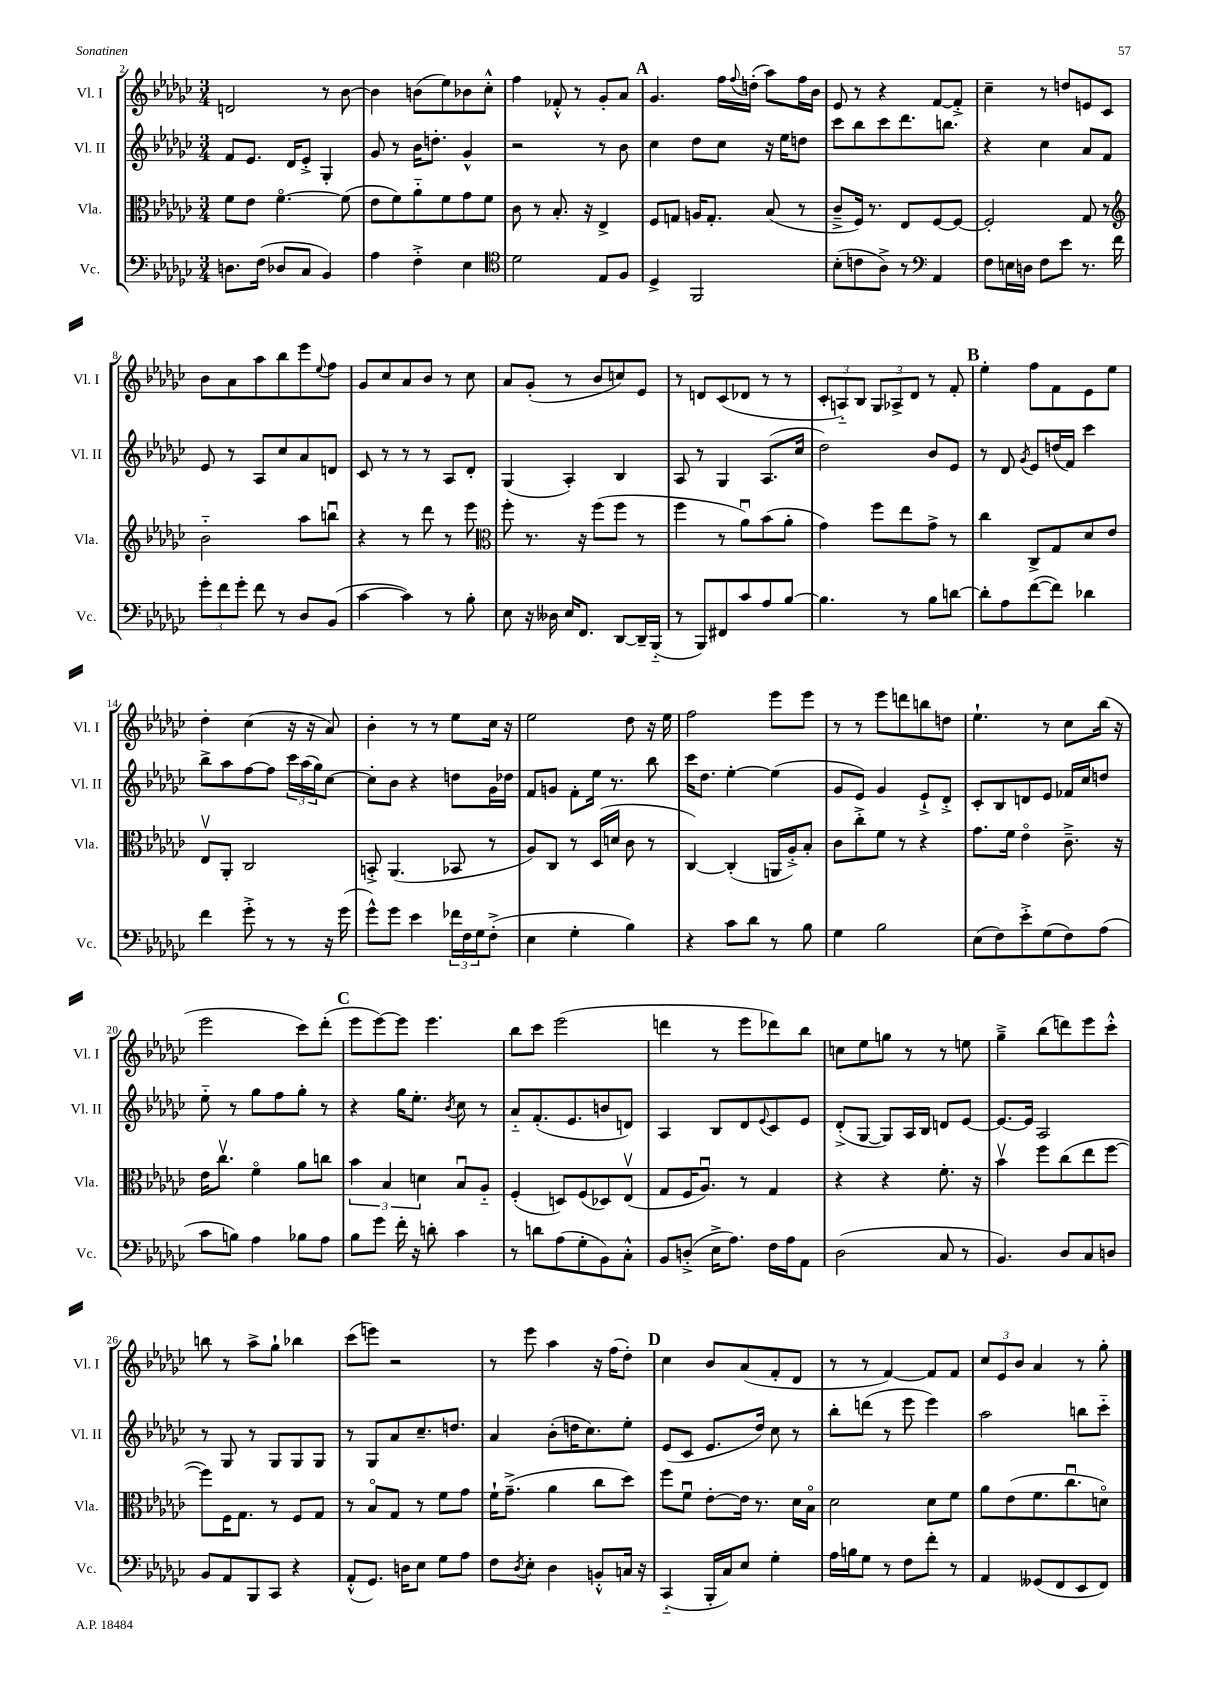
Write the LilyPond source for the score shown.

<<
\new StaffGroup <<
\new Staff = "s0" \with { instrumentName = "Vl. I" shortInstrumentName = "Vl. I" } {
    \clef treble \key ges \major \numericTimeSignature \time 3/4
    d'2 r8 bes'8~ |
    bes'4 b'8( ees''8) bes'8 ces''8-.-^ |
    f''4 fes'8-.-^ r8 ges'8-. aes'8 |
    \mark \markup { \bold "A" } ges'4. f''16 \appoggiatura { f''8 } d''16-.( aes''8) f''16 bes'16 |
    ees'8 r8 r4 f'8~ f'8-.-> |
    ces''4-- r8 d''8 e'8 ces'8 |
    bes'8 aes'8 aes''8 bes''8 ees'''8 \appoggiatura { ees''8 } f''8 |
    ges'8 ces''8 aes'8 bes'8 r8 ces''8 |
    aes'8 ges'8-.( r8 bes'8 c''8) ees'8 |
    r8 d'8 ces'8( des'8 r8 r8 |
    \tuplet 3/2 { ces'8-. a8-_) bes8 } \tuplet 3/2 { ges8 aes8-> des'8 } r8 f'8-. |
    \mark \markup { \bold "B" } ees''4-. f''8 f'8 ees'8 ees''8 |
    des''4-. ces''4( r16 r16 aes'8) |
    bes'4-. r8 r8 ees''8 ces''16 r16 |
    ees''2 des''8 r16 ees''16 |
    f''2 ees'''8 ees'''8 |
    r8 r8 ees'''8 d'''8 b''8 d''8 |
    ees''4.-! r8 ces''8 bes''16( r16 |
    ees'''2 ces'''8) des'''8-.( |
    \mark \markup { \bold "C" } ees'''8 ees'''8~) ees'''8 ees'''4. |
    bes''8 ces'''8 ees'''2( |
    d'''4 r8 ees'''8 des'''8) bes''8 |
    c''8 ees''8 g''8 r8 r8 e''8 |
    ges''4---> bes''8( d'''8) ees'''8 ces'''8-.-^ |
    b''8 r8 aes''8-> ges''8-! bes''4 |
    ces'''8( e'''8) r2 |
    r8 ees'''8 aes''4 r16 f''16( des''8-.) |
    \mark \markup { \bold "D" } ces''4 bes'8 aes'8( f'8-. des'8 |
    r8 r8 f'4~) f'8 f'8 |
    \tuplet 3/2 { ces''8 ees'8 bes'8 } aes'4 r8 ges''8-. \bar "|." |
}
\new Staff = "s1" \with { instrumentName = "Vl. II" shortInstrumentName = "Vl. II" } {
    \clef treble \key ges \major \numericTimeSignature \time 3/4
    f'8 ees'8. des'16 ees'8-.-> ges4-. |
    ges'8 r8 bes'16 d''8.-. ges'4-^ |
    r2 r8 bes'8 |
    \mark \markup { \bold "A" } ces''4 des''8 ces''8 r16 ees''16 d''8 |
    ces'''8 bes''8 ces'''8 des'''8. b''8. |
    r4 ces''4 aes'8 f'8 |
    ees'8 r8 aes8 ces''8 aes'8 d'8 |
    ces'8 r8 r8 r8 aes8 des'8-. |
    ges4( aes4-.) bes4 |
    aes8 r8 ges4 aes8.( ces''16 |
    des''2) bes'8 ees'8 |
    \mark \markup { \bold "B" } r8 des'8 \acciaccatura { ges'8 } ees'8 d''16( f'16) ces'''4 |
    bes''8-> aes''8 f''8~ f''8 \tuplet 3/2 { ces'''16 aes''16( ges''16) } ces''8~ |
    ces''8-. bes'8 r4 d''8 ges'16 des''16 |
    f'8 g'8 f'8-. ees''16 r8. bes''8 |
    ces'''16 des''8. ees''4~-. ees''4( |
    ges'8 ees'8) ges'4 ees'8-!-> des'8-.-> |
    ces'8-. bes8 d'8 ees'8 fes'16 ces''16 d''8 |
    ees''8-_ r8 ges''8 f''8 ges''8-. r8 |
    \mark \markup { \bold "C" } r4 ges''16 ees''8.-. \acciaccatura { bes'8 } ces''8 r8 |
    aes'8-_ f'8.-.( ees'8. b'8 d'8) |
    aes4 bes8 des'8 \appoggiatura { ees'8 } ces'8 ees'8 |
    des'8-.->( ges8~ ges8) aes16 bes16 d'8 ees'8~ |
    ees'8.~ ees'16 aes2 |
    r8 ges8 r8 ges8 ges8 ges8 |
    r8 ges8 aes'8 ces''8.-- d''8. |
    aes'4 bes'8-.( d''16 ces''8.) ees''8-. |
    \mark \markup { \bold "D" } ees'8( ces'8 ees'8. des''16) ces''8 r8 |
    bes''8-. d'''8( r8 ees'''8 ees'''4) |
    aes''2 b''8 ces'''8-_ \bar "|." |
}
\new Staff = "s2" \with { instrumentName = "Vla." shortInstrumentName = "Vla." } {
    \clef alto \key ges \major \numericTimeSignature \time 3/4
    f'8 ees'8 f'4.~\flageolet f'8( |
    ees'8 f'8) aes'8-_ f'8 ges'8 f'8 |
    ces'8 r8 bes8.-. r16 ees4-> |
    \mark \markup { \bold "A" } f8 g8 a16 g8.-. bes8( r8 |
    ces'8---> f16) r8. ees8 f8~ f8~ |
    f2-. ges8 r8 |
    \clef treble bes'2-_ aes''8 b''8\downbow |
    r4 r8 des'''8 r8 ees'''8 |
    \clef alto f''8-. r8. r16 f''8( f''8 r8 |
    f''4 r8 aes'8\downbow) bes'8( aes'8-. |
    ges'4) f''8 ees''8 ges'8-> r8 |
    \mark \markup { \bold "B" } ces''4 ces8-> ges8 des'8 ees'8 |
    ees8\upbow aes,8-. ces2 |
    b,8-.-> aes,4.( bes,8 r8 |
    aes8) ces8 r8 des16( d'16 ces'8 r8 |
    ces4~) ces4-.( a,16 aes16-.->) bes8-. |
    ces'8 ces''8-.-> f'8 r8 r4 |
    ges'8. f'16 ees'4\flageolet ces'8.---> r16 |
    ees'16 ces''8.\upbow f'4\flageolet aes'8 c''8 |
    \mark \markup { \bold "C" } \tuplet 3/2 { bes'4 bes4 d'4 } bes8\downbow aes8-_ |
    f4-.( d8) f8( des8) ees8\upbow( |
    ges8 f16 aes8.\downbow) r8 ges4 |
    r4 r4 f'8.-. r16 |
    bes'4\upbow f''8 ces''8( ees''8 f''8~ |
    f''8) f16 ges8. r8 f8 ges8 |
    r8 bes8\flageolet ges8 r8 f'8 ges'8 |
    f'16-! ges'8.--->( aes'4 ces''8 des''8) |
    \mark \markup { \bold "D" } f''8 f'8\downbow ees'8~-. ees'16 r8. des'16 bes16\flageolet |
    des'2 des'8 f'8 |
    aes'8 ees'8( f'8. ces''8.\downbow d'8\flageolet) \bar "|." |
}
\new Staff = "s3" \with { instrumentName = "Vc." shortInstrumentName = "Vc." } {
    \clef bass \key ges \major \numericTimeSignature \time 3/4
    d8. f16( des8 ces8 bes,4) |
    aes4 f4-.-> ees4 |
    \clef tenor des'2 ees8 f8 |
    \mark \markup { \bold "A" } des4-> f,2 |
    bes8-.( c'8 aes8->) r8 \clef bass aes,4 |
    f8 e16 d16 f8 ees'8 r8. f'16 |
    \tuplet 3/2 { ges'8-. f'8 ges'8-. } f'8 r8 des8 bes,8( |
    ces'4~ ces'4) r8 bes8-. |
    ees8 r16 deses16 ees16 f,8. des,8~ des,16-- bes,,16-_( |
    r8 bes,,8) fis,8 ces'8 aes8 bes8~ |
    bes4. r8 bes8 d'8~ |
    \mark \markup { \bold "B" } d'8-. aes8 f'8~( f'8) des'4 |
    f'4 ges'8-.-> r8 r8 r16 ges'16( |
    ges'8-^) ges'8 ees'4 \tuplet 3/2 { fes'16 f16 ges16 } f8-.->( |
    ees4 ges4-. bes4) |
    r4 ces'8 des'8 r8 bes8 |
    ges4 bes2 |
    ees8( f8) ees'8-.-> ges8( f8) aes8( |
    ces'8 b8) aes4 bes8 aes8 |
    \mark \markup { \bold "C" } bes8 ges'8 f'16-. r16 d'8-. ces'4 |
    r8 d'8 aes8( ges8-. bes,8) ces8-.-^ |
    bes,8 d8-.->( ees16-> aes8.) f16 aes16 aes,8 |
    des2( ces8 r8 |
    bes,4.) des8 ces8 d8 |
    bes,8 aes,8 bes,,8 ces,8 r4 |
    aes,8-.-^( ges,8.) d16 ees8 ges8 aes8 |
    f8 \acciaccatura { des8 } ees8-. des4 b,8-.-^ c16 r16 |
    \mark \markup { \bold "D" } ces,4-_( bes,,16-. ces16) ees8 ges4-. |
    aes16 b16 ges8 r8 f8 f'8-. r8 |
    aes,4 geses,8( f,8 ees,8 f,8) \bar "|." |
}
>>
>>
\layout { \context { \Score currentBarNumber = #2 } }
